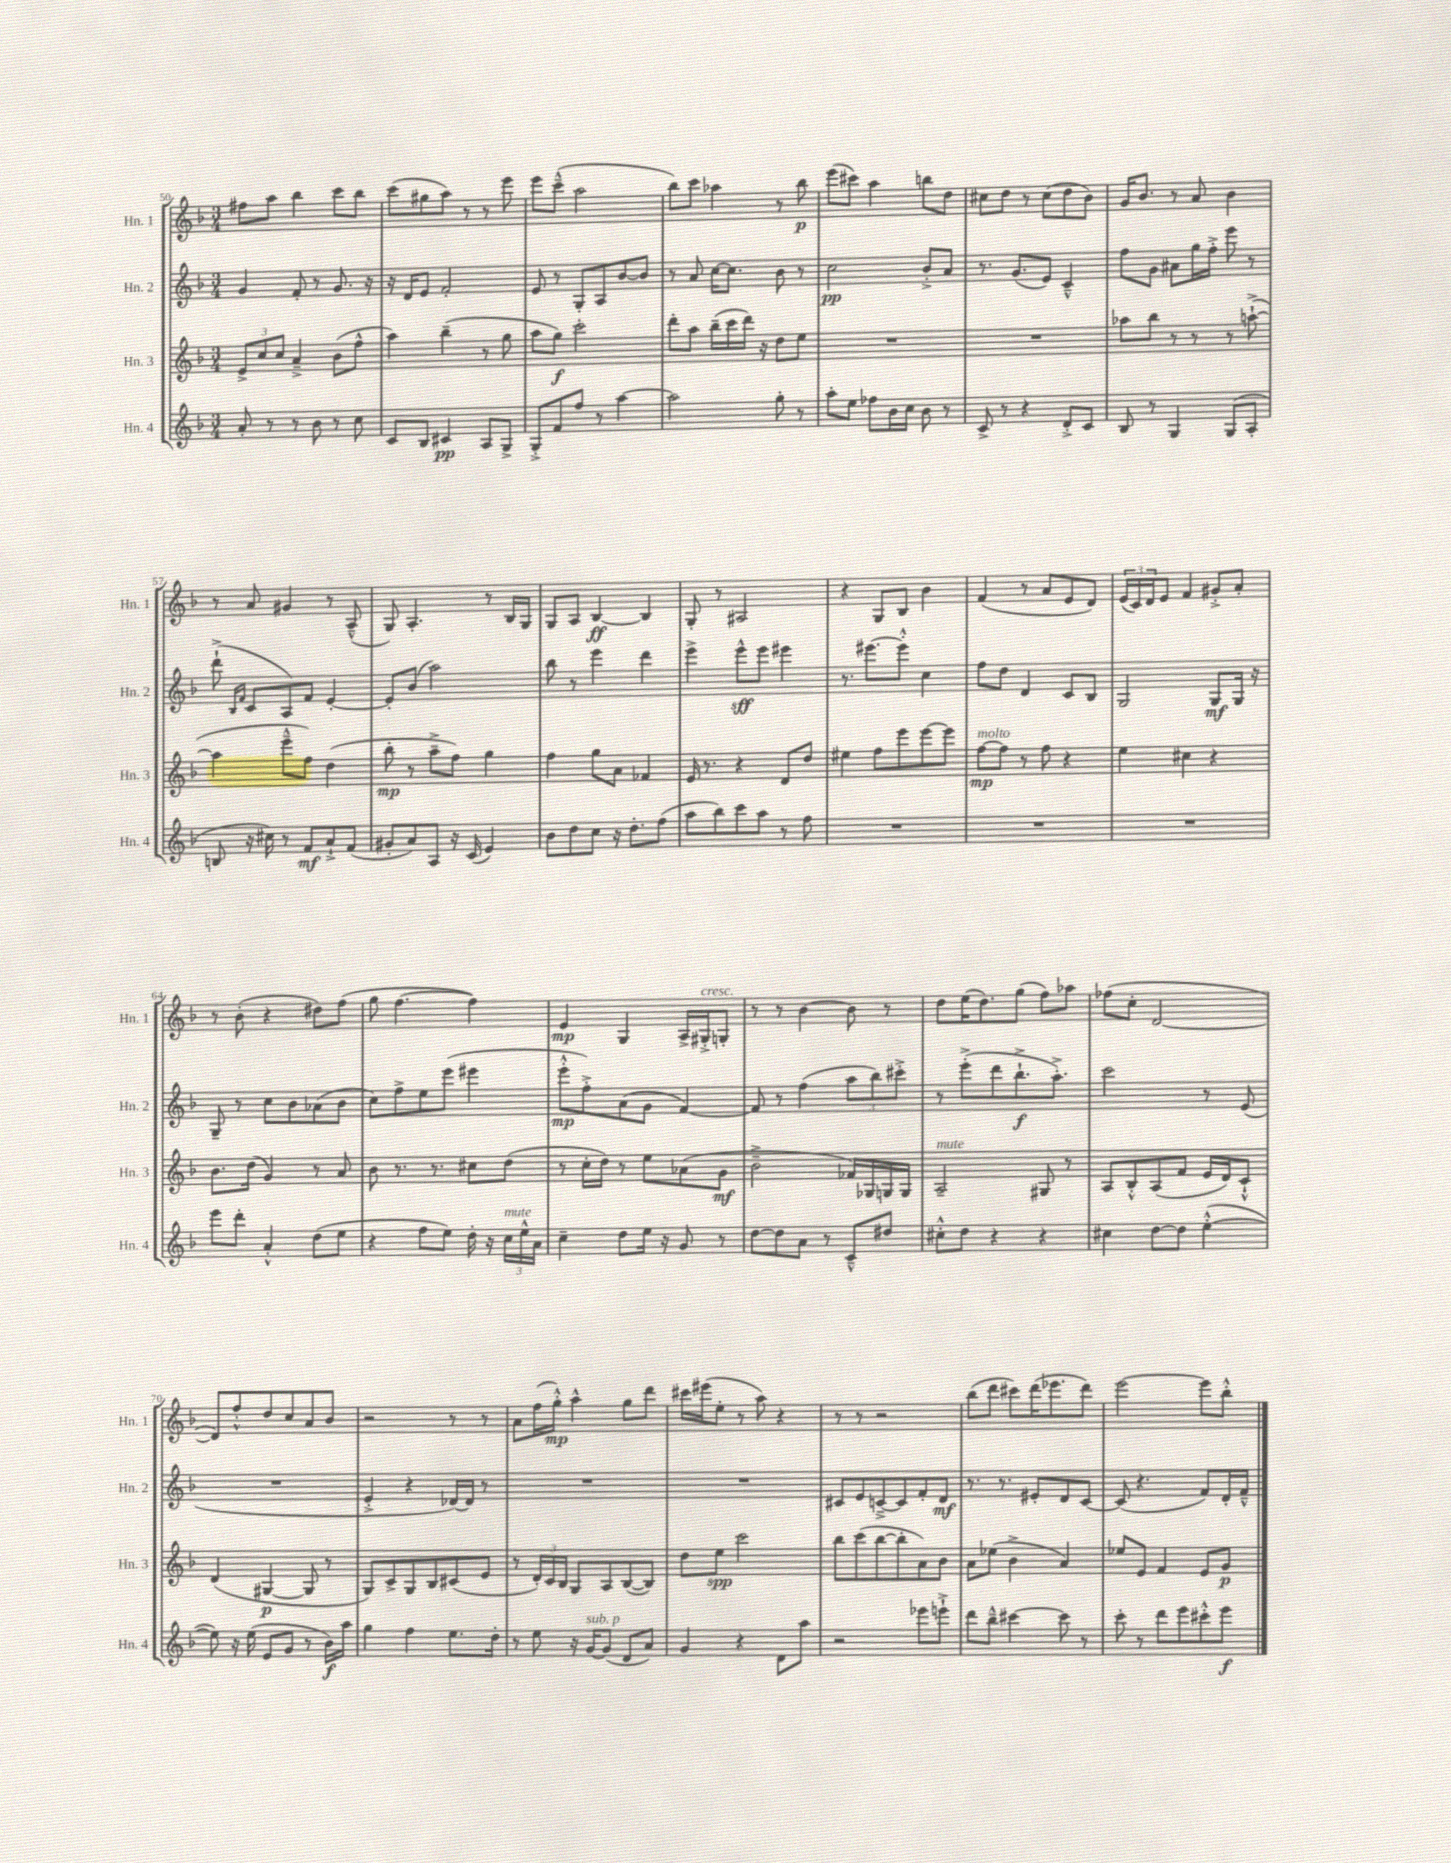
<<
\new StaffGroup <<
\new Staff = "s0" \with { instrumentName = "Hn. 1" shortInstrumentName = "Hn. 1" } {
    \clef treble \key f \major \numericTimeSignature \time 3/4
    fis''8 a''8 bes''4 c'''8 bes''8 |
    c'''8( gis''8 a''8) r8 r8 e'''8 |
    e'''8 c'''8---^( a''2 |
    bes''8) c'''8 aes''4 r8 bes''8\p |
    e'''8( cis'''8) a''4 b''8 d''8 |
    cis''8 d''8 r8 cis''8( d''8 bes'8) |
    g'16 bes'8. r8 a'8 bes'4 |
    r8 a'8 gis'4 r8 a8---^( |
    g8) a4.-. r8 bes16 g16 |
    g8 a8 bes4~\ff bes4 |
    g8-. r8 ais2 |
    r4 g8 bes8 bes'4 |
    f'4( r8 a'8 e'8 d'8) |
    \tuplet 3/2 { e'16( c'16) d'16 } e'8 f'4 gis'8-.-> a'8-. |
    r8 bes'8-.( r4 dis''8) f''8( |
    g''8 f''4.~ f''4) |
    e'4\mp g4 a16-> gis16-.->^\markup { \italic "cresc." } g8-. |
    r8 r8 bes'4~ bes'8 r8 |
    d''8 e''16( d''8.) g''8( f''8) aes''8 |
    fes''8( c''8-. d'2~ |
    d'8) f''8-.-^ d''8 c''8 a'8 bes'8 |
    r2 r8 r8 |
    a'8 f''16( g''16-.-^\mp) a''4-^ g''8 d'''8 |
    cis'''16 eis'''16( e''8-. r8 a''8) r4 |
    r8 r8 r2 |
    bes''8( d'''8 cis'''8) d'''16( ees'''8. d'''8) |
    e'''2~ e'''8 bes''8-.-^ \bar "|." |
}
\new Staff = "s1" \with { instrumentName = "Hn. 2" shortInstrumentName = "Hn. 2" } {
    \clef treble \key f \major \numericTimeSignature \time 3/4
    g'4 f'8-. r8 g'8. r16 |
    r16 d'16 e'8 f'2-. |
    e'8 r8 g8-. a8 bes'8~ bes'8 |
    r8 a'8 c''16~ c''8. bes'8 r8 |
    c''2\pp bes'8-.-> a'8 |
    r8. g'8.( e'8) c'4---^ |
    f''8 g'8 ais'8 g''16 f''16-.-> e'''8 r8 |
    d'''8-!->( \grace { bes16 f'16 } c'8 a8) f'8 e'4~-. |
    e'8-. bes'8( a''2) |
    bes''8 r8 e'''4 d'''4 |
    e'''4-> e'''8-^\sff e'''8 eis'''4 |
    r8. eis'''8.~ eis'''8-.-^ c''4 |
    f''8 d''8 d'4 c'8 bes8 |
    g2 g8\mf g16 r16 |
    g8-- r8 c''8 bes'8 aes'8( bes'8 |
    c''8) f''8-> e''8 e'''8( eis'''4 |
    e'''8-.-^\mp f''8-.->) a'8( g'8 f'4~) |
    f'8 r8 f''4( \tuplet 3/2 { a''8 bes''8) cis'''8-.-> } |
    r8 e'''8-.->( d'''8 bes''8.-!->\f a''8.-.->) |
    c'''2 r8 e'8( |
    R2. |
    e'4-.-> r4 des'16~) des'16 r8 |
    R2. |
    R2. |
    cis'8 e'8 c'8~---> c'8 f'8-. d'8\mf |
    r8. r8. eis'8-. d'8 c'8~ |
    c'8( r4. f'8) d'16-. f'16---^ \bar "|." |
}
\new Staff = "s2" \with { instrumentName = "Hn. 3" shortInstrumentName = "Hn. 3" } {
    \clef treble \key f \major \numericTimeSignature \time 3/4
    \tuplet 3/2 { e'8-> c''8 c''8 } a'4---> bes'8( f''8-^ |
    a''4) bes''4--( r8 g''8 |
    a''8 g''8\f) c'''2-. |
    d'''8-. a''8 bes''16--( c'''16 d'''16) r16 d''8 e''8 |
    R2. |
    R2. |
    aes''8 bes''8 r8 r8 r8 a''8~-!->( |
    a''4 e'''8---^ f''8) d''4( |
    bes''8-.\mp r8 a''8---> f''8) g''4 |
    f''4 g''8 a'8 fes'4 |
    e'16 r8. r4 d'8 d''8 |
    eis''4 f''8 e'''8 e'''8~ e'''8 |
    f''8~\mp^\markup { \italic "molto" } f''8 r8 f''8 r4 |
    e''4 cis''4 r4 |
    bes'8. d''16( g'4) r8 a'8 |
    bes'8 r8. r8. cis''8 d''8( |
    r8 c''16-. d''16) r8 e''8 aes'8( g'8\mf |
    bes'2---> fes'16) ges16 g16 g16 |
    a2--^\markup { \italic "mute" } gis8 r8 |
    a8 bes8-.-^ a8( f'8 e'16 d'16) c'8-!-^ |
    d'4( gis4~\p gis8 r8 |
    g8) c'8-> g8 bes8 cis'8( e'8 |
    r8 \tuplet 3/2 { d'16-.) c'16 bes16 } g8 a8 bes8~( bes8) |
    d''8 e''8\spp c'''2 |
    bes''8 c'''8( bes''8~ bes''8-. a'8) bes'8 |
    a'8 ees''8( bes'4-> a'4) |
    ees''8 e'8 f'4 e'8 g'8\p \bar "|." |
}
\new Staff = "s3" \with { instrumentName = "Hn. 4" shortInstrumentName = "Hn. 4" } {
    \clef treble \key f \major \numericTimeSignature \time 3/4
    a'8-. r8 r8 bes'8 r8 c''8 |
    c'8 bes8 cis'4\pp a8 g8-> |
    g8-.-> f'8 f''8 r8 a''4~ |
    a''2 g''8-. r8 |
    a''8-. e''8 fes''8 bes'16 c''16 bes'8 r8 |
    c'8-> r8 r4 d'8-.-> c'8 |
    bes8 r8 g4 g8( a8-. |
    b8 r16 cis''16) r8 f'8\mf a'8-!-> f'8( |
    gis'8-. a'8) a8 r16 c'16( e'4) |
    bes'8 d''8 c''8 r16 d''8.-. f''8( |
    a''8 bes''8) c'''8 a''8 r8 f''8 |
    R2. |
    R2. |
    R2. |
    e'''8 d'''8-. a'4-.-^ d''8( e''8 |
    r4 f''8 e''8) d''16-. r16 \tuplet 3/2 { c''16^\markup { \italic "mute" } e''16-^ a'16 } |
    c''4-- d''8 e''16 r16 g'8 r8 |
    d''8~ d''8 a'8 r8 c'8---^ dis''8 |
    cis''8-.-^ d''8 r4 r4 |
    cis''4 d''8~ d''8 e''4~-.-^( |
    e''8) r16 e''16( e'8 g'8 r8 bes'16\f) a''16 |
    g''4 f''4 e''8. d''16-. |
    r8 e''8 r16 g'16~^\markup { \italic "sub. p" } g'8( d'8 a'8) |
    g'4 r4 d'8 a''8 |
    r2 ees'''8 e'''8-!-> |
    d'''8 bes''8---^ cis'''4~ cis'''8 r8 |
    c'''8-. r8 d'''8 e'''8 cis'''8-.-^ e'''8\f \bar "|." |
}
>>
>>
\layout { \context { \Score currentBarNumber = #50 } }
